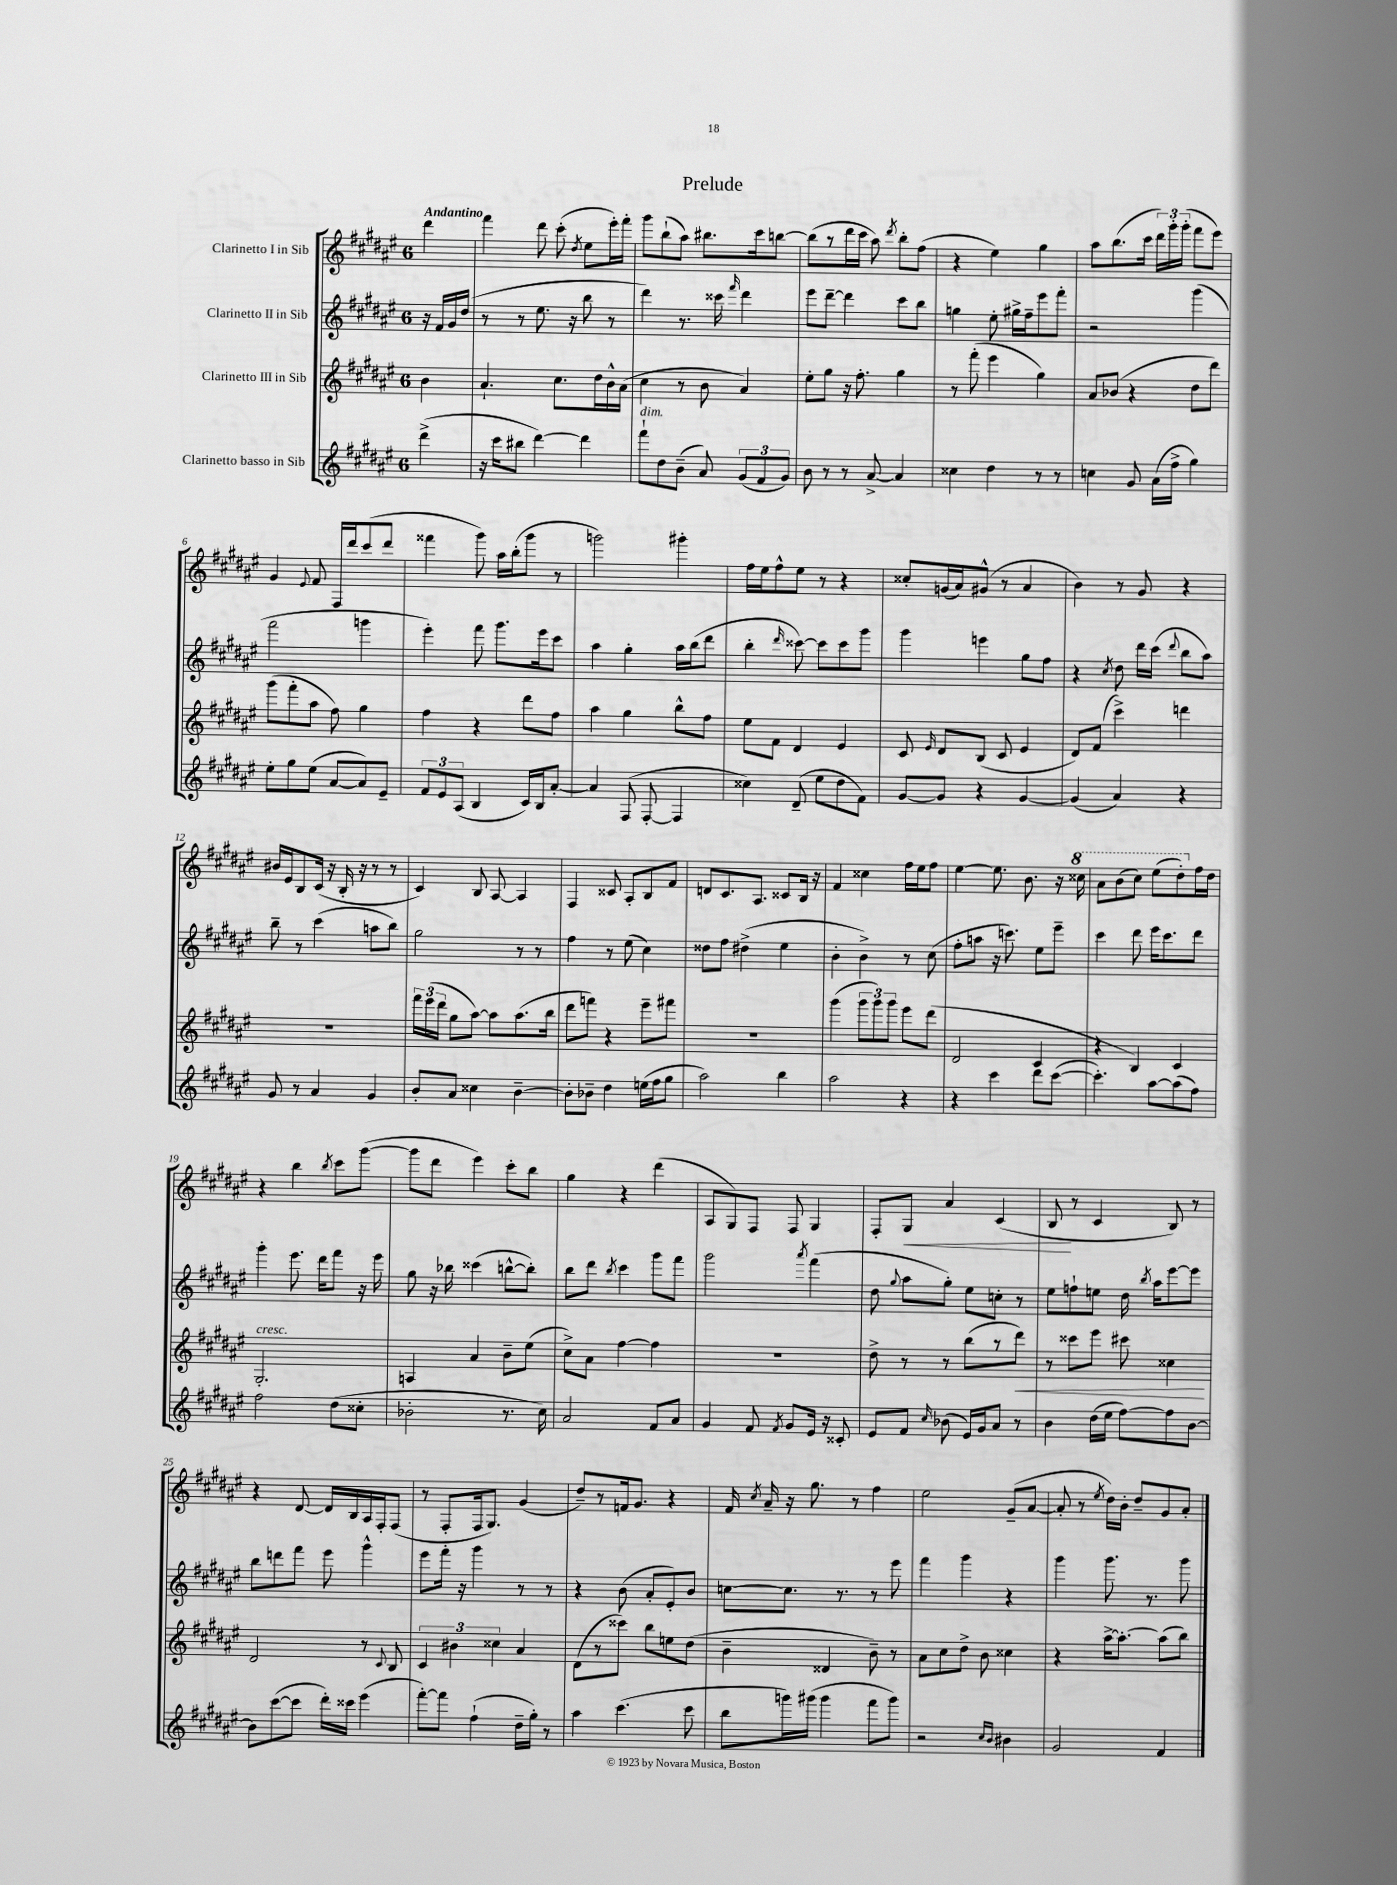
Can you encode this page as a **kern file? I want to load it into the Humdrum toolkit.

**kern	**kern	**kern	**kern
*staff4	*staff3	*staff2	*staff1
*clefG2	*clefG2	*clefG2	*clefG2
*k[f#c#g#d#a#e#]	*k[f#c#g#d#a#e#]	*k[f#c#g#d#a#e#]	*k[f#c#g#d#a#e#]
*M6/8	*M6/8	*M6/8	*M6/8
(4ddd#^	4b	16r	4ddd#
.	.	16f#	.
.	.	16g#	.
.	.	(16dd#	.
=	=	=	=
16r	4.a#`	8r	4fff#
16ccc#	.	.	.
8bb#	.	8r	.
[4ddd#)	.	8.ee#	8ddd#
.	8.cc#	.	(8ccc#'
.	.	16r	.
.	.	.	8qdd#
4ddd#]	.	8bb	8ee#
.	16dd#	.	.
.	16b^^	8r	16eee#')
.	(16a#	.	16fff#'
=	=	=	=
8fff#`	4cc#	4ddd#)	8ggg#
8dd#	.	.	(8bb`
(8b~	8r	8.r	8aa#)
8a#)	8b	.	8.bb#
.	.	16ccc##	.
.	.	16qqfff#	.
(12g#	4a#)	4ddd#	.
.	.	.	16ccc#
12f#	.	.	.
.	.	.	[8bb
12g#)	.	.	.
=	=	=	=
8b	8ee#'	8eee#	(8bb]
8r	8gg#	[8ddd#~	8r
8r	16r	4ddd#]	16ddd#
.	8.ff#'	.	16ccc#
[8a#^	.	.	8aa#)
.	.	.	8qddd#
4a#]	4gg#	8ccc#	8bb'
.	.	8bb	(8ff#
=	=	=	=
4cc##	8r	4gg	4r
.	(8fff#'	.	.
4dd#	4eee#	8ee#'	4ee#)
.	.	16gg#^	.
.	.	16ff#~	.
8r	4gg#)	8eee#	4gg#
8r	.	8fff#'	.
=	=	=	=
4cc	8a#	2r	8aa#
.	(8b-	.	(8.bb
8g#	4r	.	.
.	.	.	16ccc#
(16a#	.	.	24ddd#)
.	.	.	24ggg#'
16ff#^	.	.	.
.	.	.	(24ggg#'
4gg#)	8dd#	(4ggg#	8fff#
.	8ddd#)	.	8eee#)
=	=	=	=
8ee#'	(8ggg#	2fff#	4g#
8gg#	8fff#'	.	.
.	.	.	8qqe#
(8ee#	8aa#	.	8f#
[8a#	8ff#)	.	16F#
.	.	.	16ddd#
8a#])	4gg#	4ggg	(8ccc#
8e#~	.	.	8ddd#
=	=	=	=
12f#	4ff#	4eee#')	4fff##
12e#	.	.	.
(12A#	.	.	.
4B	4r	8fff#	8ggg#)
.	.	8.ggg#	16aa#
.	.	.	(16bb'
16c#)	8ddd#	.	8ggg#
16B	.	16eee#	.
[8a#'	8ff#	8ccc#	8r
=	=	=	=
4a#]	4aa#	4aa#	2ggg)
(8F#	4gg#	4gg#'	.
[8F#'	.	.	.
4F#]	8bb^^	16aa#	4ggg#'
.	.	(16bb	.
.	8ff#	8ddd#	.
=	=	=	=
4cc##)	8ee#	4bb'	16ff#
.	.	.	16ee#
.	8f#	.	8ff#^^
.	.	16qqddd#	.
(8d#~	4d#	[8ccc##)	8ee#
8ee#	.	8ccc##]	8r
8dd#	4e#	8ccc##	4r
8f#)	.	8ggg#	.
=	=	=	=
[8g#	8c#	4ggg#	8cc##'
.	16qqe#	.	.
8g#]	8d#	.	(16g
.	.	.	16a#)
4r	(8B	4eee	(8g#^^
.	8c#	.	8r
[4g#	4e#	8gg#	4a#
.	.	8ff#	.
=	=	=	=
(4g#]	8d#)	4r	4b)
.	(8f#	.	.
.	.	8qcc#	.
4a#)	4ccc#^)	8dd#	8r
.	.	16ddd#	8g#
.	.	(16ccc#	.
.	.	8qqddd#	.
4r	4ddd	8bb	4r
.	.	8aa#)	.
=	=	=	=
8g#	2.r	8bb~	16b#
.	.	.	16e#
8r	.	8r	8B
4a#	.	(4ccc#	(16c#
.	.	.	16r
.	.	.	16B'
.	.	.	16r
4g#	.	8aa	8r
.	.	8bb)	8r
=	=	=	=
8b'	24fff#	2gg#	4c#)
.	(24eee#	.	.
.	24ddd#	.	.
8a#	8gg#	.	.
4cc##	[8aa#)	.	8B
.	8aa#]	.	[8A#
[4b~	(8.aa#	8r	4A#]
.	.	8r	.
.	16bb	.	.
=	=	=	=
8b']	8ddd#	4ff#	4F#
8b-~	8fff)	.	.
4dd#	4r	8r	8c##
.	.	(8ee#	8A#'
(16ee	8eee#~	4cc#)	8B
16ff#	.	.	.
8gg#	8fff#	.	8f#
=	=	=	=
2aa#)	2.r	8dd##	8d
.	.	8ff#	8.c#
.	.	(4dd#^	.
.	.	.	8.A#
4bb	.	4ee#	8c##
.	.	.	16B
.	.	.	16r
=	=	=	=
2aa#	(4ggg#	4b'	4f#
.	12ggg#	4b^)	4cc##
.	12ggg#)	.	.
.	12ggg#	.	.
4r	8eee#	8r	16ff#
.	.	.	16ee#
.	(8ddd#	(8cc#	8ff#
=	=	=	=
4r	2d#	8ff#'	[4ee#
.	.	8aa	.
4ccc#	.	16r	8.ee#]
.	.	8.ccc)	.
.	.	.	8.b
8ddd#	4c#	8ee#	.
([8ccc#	.	8eee#~	16r
.	.	.	16ccc##
=	=	=	=
4.ccc#'])	4r	4ccc#	8aa#
.	.	.	(8bb
.	4B)	8ddd#	8ccc#)
[8aa#	.	16eee#	(8eee#
.	.	8.ccc#	.
(8aa#]	4c#	.	8ddd#')
8ff#)	.	8ddd#	16ff#
.	.	.	16dd#
=	=	=	=
2ff#	2.G#'	4ggg#'	4r
.	.	8.eee#	4bb
.	.	16ddd#	.
.	.	.	8qbb
(8dd#	.	8fff#	8ccc#
8cc##'	.	16r	([8ggg#
.	.	16eee#	.
=	=	=	=
2b-'	4A	8gg#	8ggg#]
.	.	16r	8ddd#
.	.	16bb-	.
.	4a#	(4ccc##	4eee#)
8.r	8b~	[8bb^^	8ccc#'
.	(8ee#	8bb'])	8bb
16cc#)	.	.	.
=	=	=	=
2a#	8cc#^)	8bb	4gg#
.	8a#	8ddd#	.
.	.	8qbb	.
.	[4ff#	4ccc#	4r
8f#	4ff#]	8ggg#	(4ddd#
8a#	.	8fff#	.
=	=	=	=
4g#	2.r	2ggg#	8A#
.	.	.	8G#)
8f#	.	.	8F#
8qf#	.	.	.
8g#	.	.	8F#
.	.	8qaaa#	.
16e#	.	(4fff#	4G#
16r	.	.	.
8c##'	.	.	.
=	=	=	=
8e#	8dd#^	8dd#	8F#'
.	.	8qqgg#	.
8f#	8r	8aa#	8G#
16qqcc#	.	.	.
(8b-	8r	8gg#')	4a#
16e#)	(8bb	8ee#	.
16g#	.	.	.
8a#	8r	8cc'	(4c#
8r	8ddd#)	8r	.
=	=	=	=
4b	8r	8ee#	8B
.	8ccc##	8ff`	8r
(16dd#	8eee#	8ee	4c#
16ee#	.	.	.
[8ff#)	8ccc#	16dd#	.
.	.	8qbb	.
.	.	16aa#	.
8ff#]	4cc##	[8eee#	8B)
[8b	.	8eee#]	8r
=	=	=	=
8b]	2d#	8bb	4r
([8ccc#	.	8ddd	.
8ccc#]	.	8fff#	[8d#
16ddd#')	.	8eee#	16d#]
16ccc##	.	.	16B
(4eee#	8r	4ggg#^^	16A#
.	.	.	16F#'
.	8qqc#	.	.
.	8B	.	(8F#
=	=	=	=
[8fff#')	6c#	8eee#	8r
8fff#]	.	16fff#'	8F#'
.	6b#	.	.
.	.	16r	.
(4ff#`	.	4ggg#	16F#
.	.	.	8.G#)
.	6cc##	.	.
16dd#~	4a#	8r	(4g#
16gg#')	.	.	.
8r	.	8r	.
=	=	=	=
4aa#	(8d#	4r	8dd#~)
.	8r	.	8r
(4.ccc#	8ccc##)	(8b	16f
.	.	.	8.g#
.	8bb	8a#'	.
.	8ee	8e#')	4r
8ccc#	(8dd#	8b	.
=	=	=	=
8bb	4b~	[8cc	16f#
.	.	.	8qcc#
.	.	.	16a#~
16ggg)	.	8.cc]	16r
(16ggg#	.	.	8.gg#
4ggg#	4d##	.	.
.	.	8.r	.
.	.	.	8r
8fff#	8b~)	8r	4ff#
8ggg#)	8r	8eee#	.
=	=	=	=
2r	8a#	4fff#	2ee#
.	8cc#	.	.
.	8dd#^	4ggg#	.
.	8b	.	.
16qqcc#	.	.	.
16qqb	.	.	.
4b#	4cc##	4r	(8g#~
.	.	.	[8a#
=	=	=	=
2g#	4r	4ggg#	8a#']
.	.	.	8r
.	.	.	8qee#
.	[16aa#^	8.ggg#	16dd#)
.	8.aa#'_	.	16b'
.	.	.	8dd#~
.	.	8.r	.
4f#	(8aa#]	.	8g#
.	8bb)	8ggg#	8a#'
==	==	==	==
*-	*-	*-	*-
